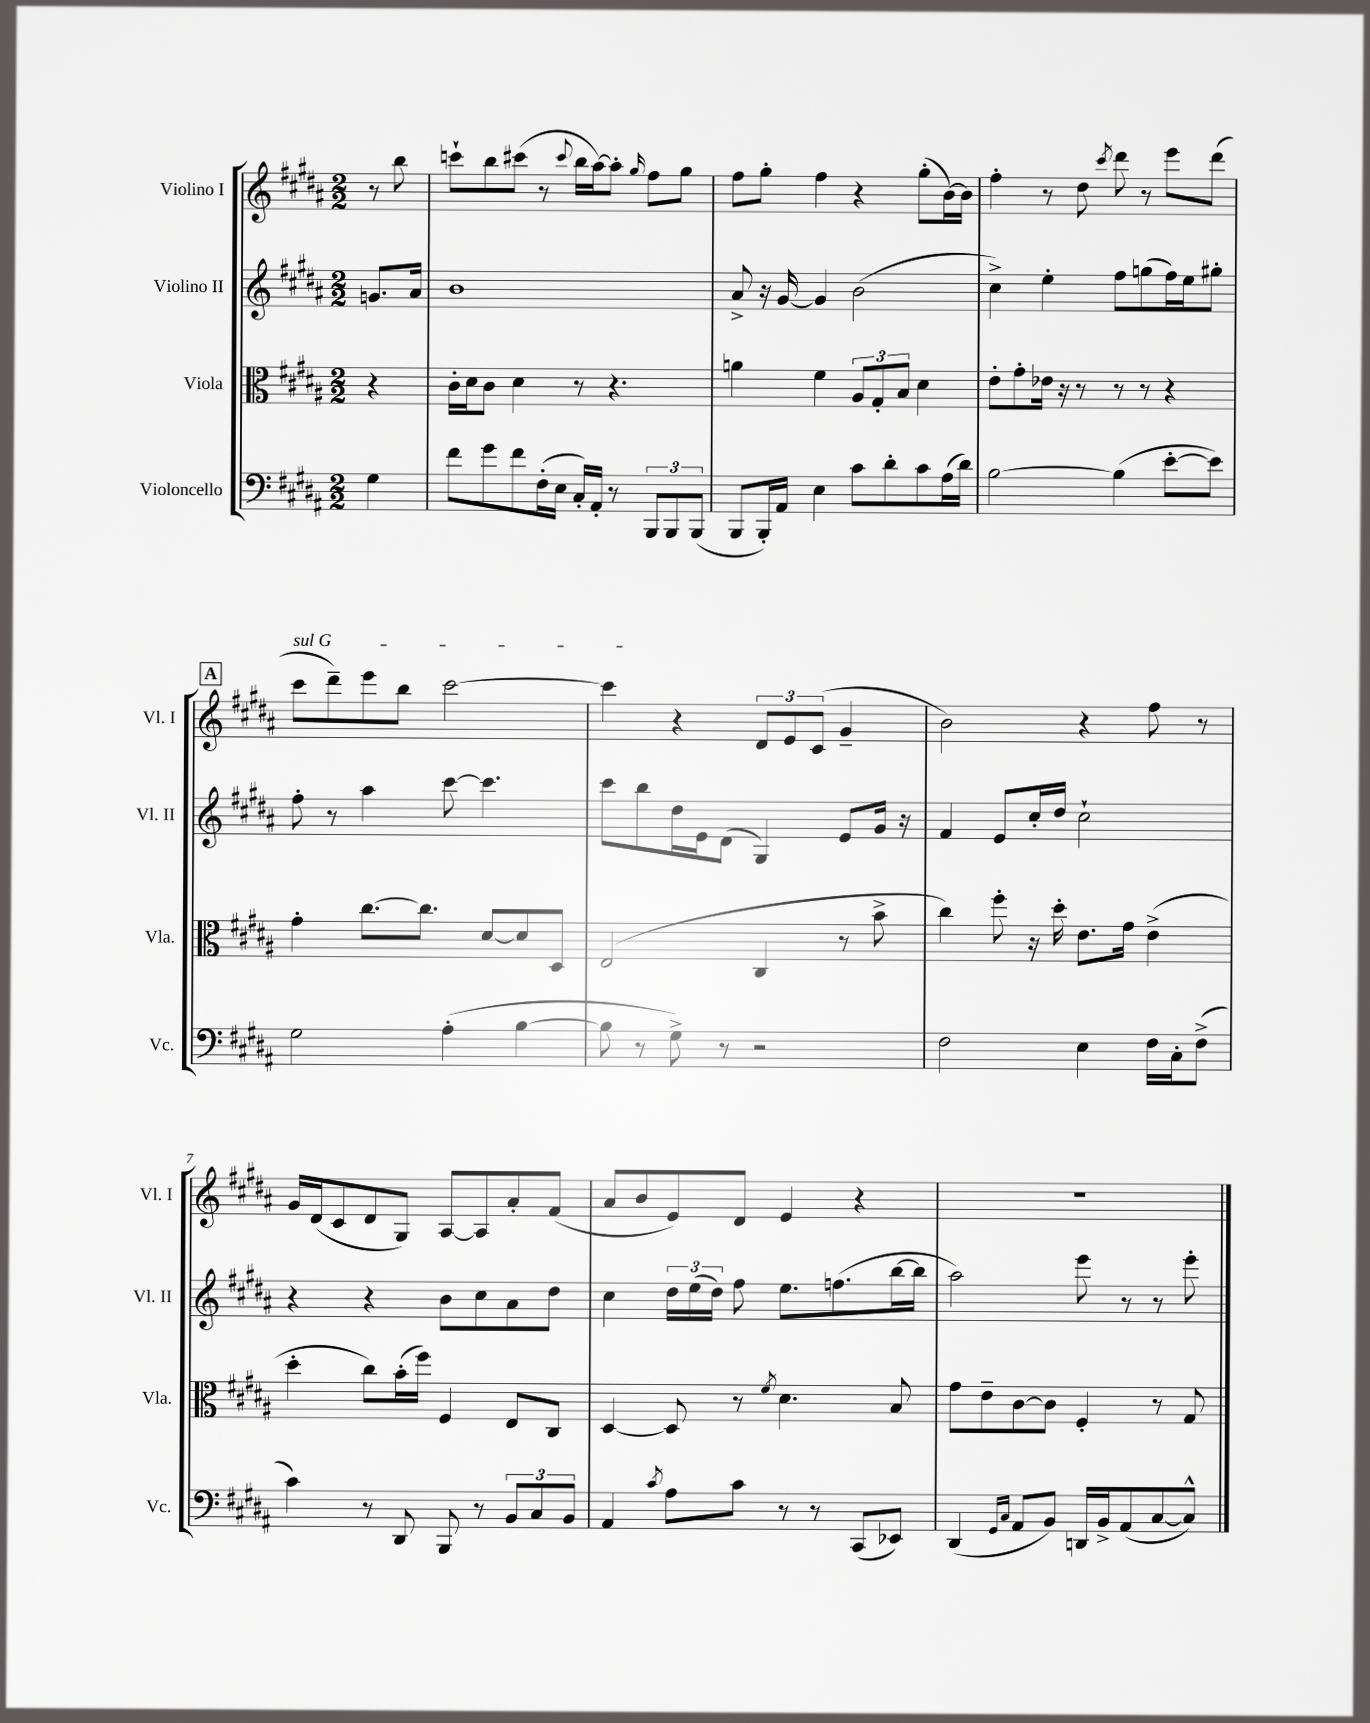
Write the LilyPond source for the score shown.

<<
\new StaffGroup <<
\new Staff = "s0" \with { instrumentName = "Violino I" shortInstrumentName = "Vl. I" } {
    \clef treble \key b \major \numericTimeSignature \time 2/2 \partial 4
    \autoBeamOff r8 b''8 |
    c'''8[-! b''8 cis'''8]( r8 \appoggiatura { cis'''8 } b''16[ ais''16~) ais''8]-. \grace { gis''16 } fis''8[ gis''8] |
    fis''8[ gis''8]-. fis''4 r4 gis''8[-.( b'16~) b'16] |
    fis''4-. r8 dis''8 \acciaccatura { cis'''8 } dis'''8 r8 e'''8[ dis'''8]( |
    \mark \markup { \box "A" } \once \override TextSpanner.bound-details.left.text = \markup { \italic "sul G" } cis'''8[\startTextSpan dis'''8--) e'''8 b''8] cis'''2~ |
    cis'''4\stopTextSpan r4 \tuplet 3/2 { dis'8[ e'8 cis'8]( } gis'4-- |
    b'2) r4 fis''8 r8 |
    gis'16[ dis'16( cis'8 dis'8 gis8]) ais8[~ ais8 ais'8-. fis'8]( |
    ais'8[ b'8 e'8) dis'8] e'4 r4 |
    r1 \bar "|." |
}
\new Staff = "s1" \with { instrumentName = "Violino II" shortInstrumentName = "Vl. II" } {
    \clef treble \key b \major \numericTimeSignature \time 2/2 \partial 4
    \autoBeamOff g'8.[ ais'16] |
    b'1 |
    ais'8-> r16 gis'16~ gis'4 b'2( |
    cis''4->) e''4-. fis''8[ g''8( fis''16) e''16 gis''8]-. |
    \mark \markup { \box "A" } fis''8-. r8 ais''4 cis'''8~ cis'''4. |
    cis'''8[ b''8 dis''16 e'16 dis'8]( gis4) e'8[ gis'16] r16 |
    fis'4 e'8[ cis''16-. dis''16] cis''2-! |
    r4 r4 b'8[ cis''8 ais'8 dis''8] |
    cis''4 \tuplet 3/2 { dis''16[ e''16( dis''16]) } fis''8 e''8.[ f''8.( b''16~ b''16] |
    ais''2) e'''8 r8 r8 e'''8-. \bar "|." |
}
\new Staff = "s2" \with { instrumentName = "Viola" shortInstrumentName = "Vla." } {
    \clef alto \key b \major \numericTimeSignature \time 2/2 \partial 4
    \autoBeamOff r4 |
    cis'16[-. dis'16 cis'8] dis'4 r8 r4. |
    a'4 fis'4 \tuplet 3/2 { ais8[ gis8-. b8] } dis'4 |
    e'8[-. gis'8-. ees'16] r16 r8 r8 r8 r4 |
    \mark \markup { \box "A" } gis'4-. cis''8.[~ cis''8.] dis'8[~ dis'8 dis8] |
    e2( cis4 r8 b'8-> |
    cis''4) fis''8-. r16 dis''16-. e'8.[ gis'16] e'4->( |
    dis''4-. cis''8[) b'16-.( fis''16]) fis4 e8[ cis8] |
    dis4~ dis8 r8 \acciaccatura { fis'8 } dis'4. b8 |
    gis'8[ e'8-- cis'8~ cis'8] fis4-. r8 gis8 \bar "|." |
}
\new Staff = "s3" \with { instrumentName = "Violoncello" shortInstrumentName = "Vc." } {
    \clef bass \key b \major \numericTimeSignature \time 2/2 \partial 4
    \autoBeamOff gis4 |
    fis'8[ gis'8 fis'8 fis16-.( e16] cis16[-.) ais,16]-. r8 \tuplet 3/2 { b,,8[ b,,8 b,,8]( } |
    b,,8[ b,,16-.) ais,16] e4 cis'8[ dis'8-. cis'8 ais16( dis'16]) |
    b2~ b4( e'8[~-. e'8]) |
    \mark \markup { \box "A" } gis2 ais4-.( b4~ |
    b8 r8 gis8->) r8 r2 |
    fis2 e4 fis16[ cis16-. fis8]->( |
    cis'4) r8 dis,8 b,,8 r8 \tuplet 3/2 { b,8[ cis8 b,8] } |
    ais,4 \acciaccatura { cis'8 } ais8[ cis'8] r8 r8 cis,8[( ees,8]) |
    dis,4( \grace { gis,16[ cis16] } ais,8[ b,8]) d,16[ b,16-> ais,8( cis8~ cis8]-^) \bar "|." |
}
>>
>>
